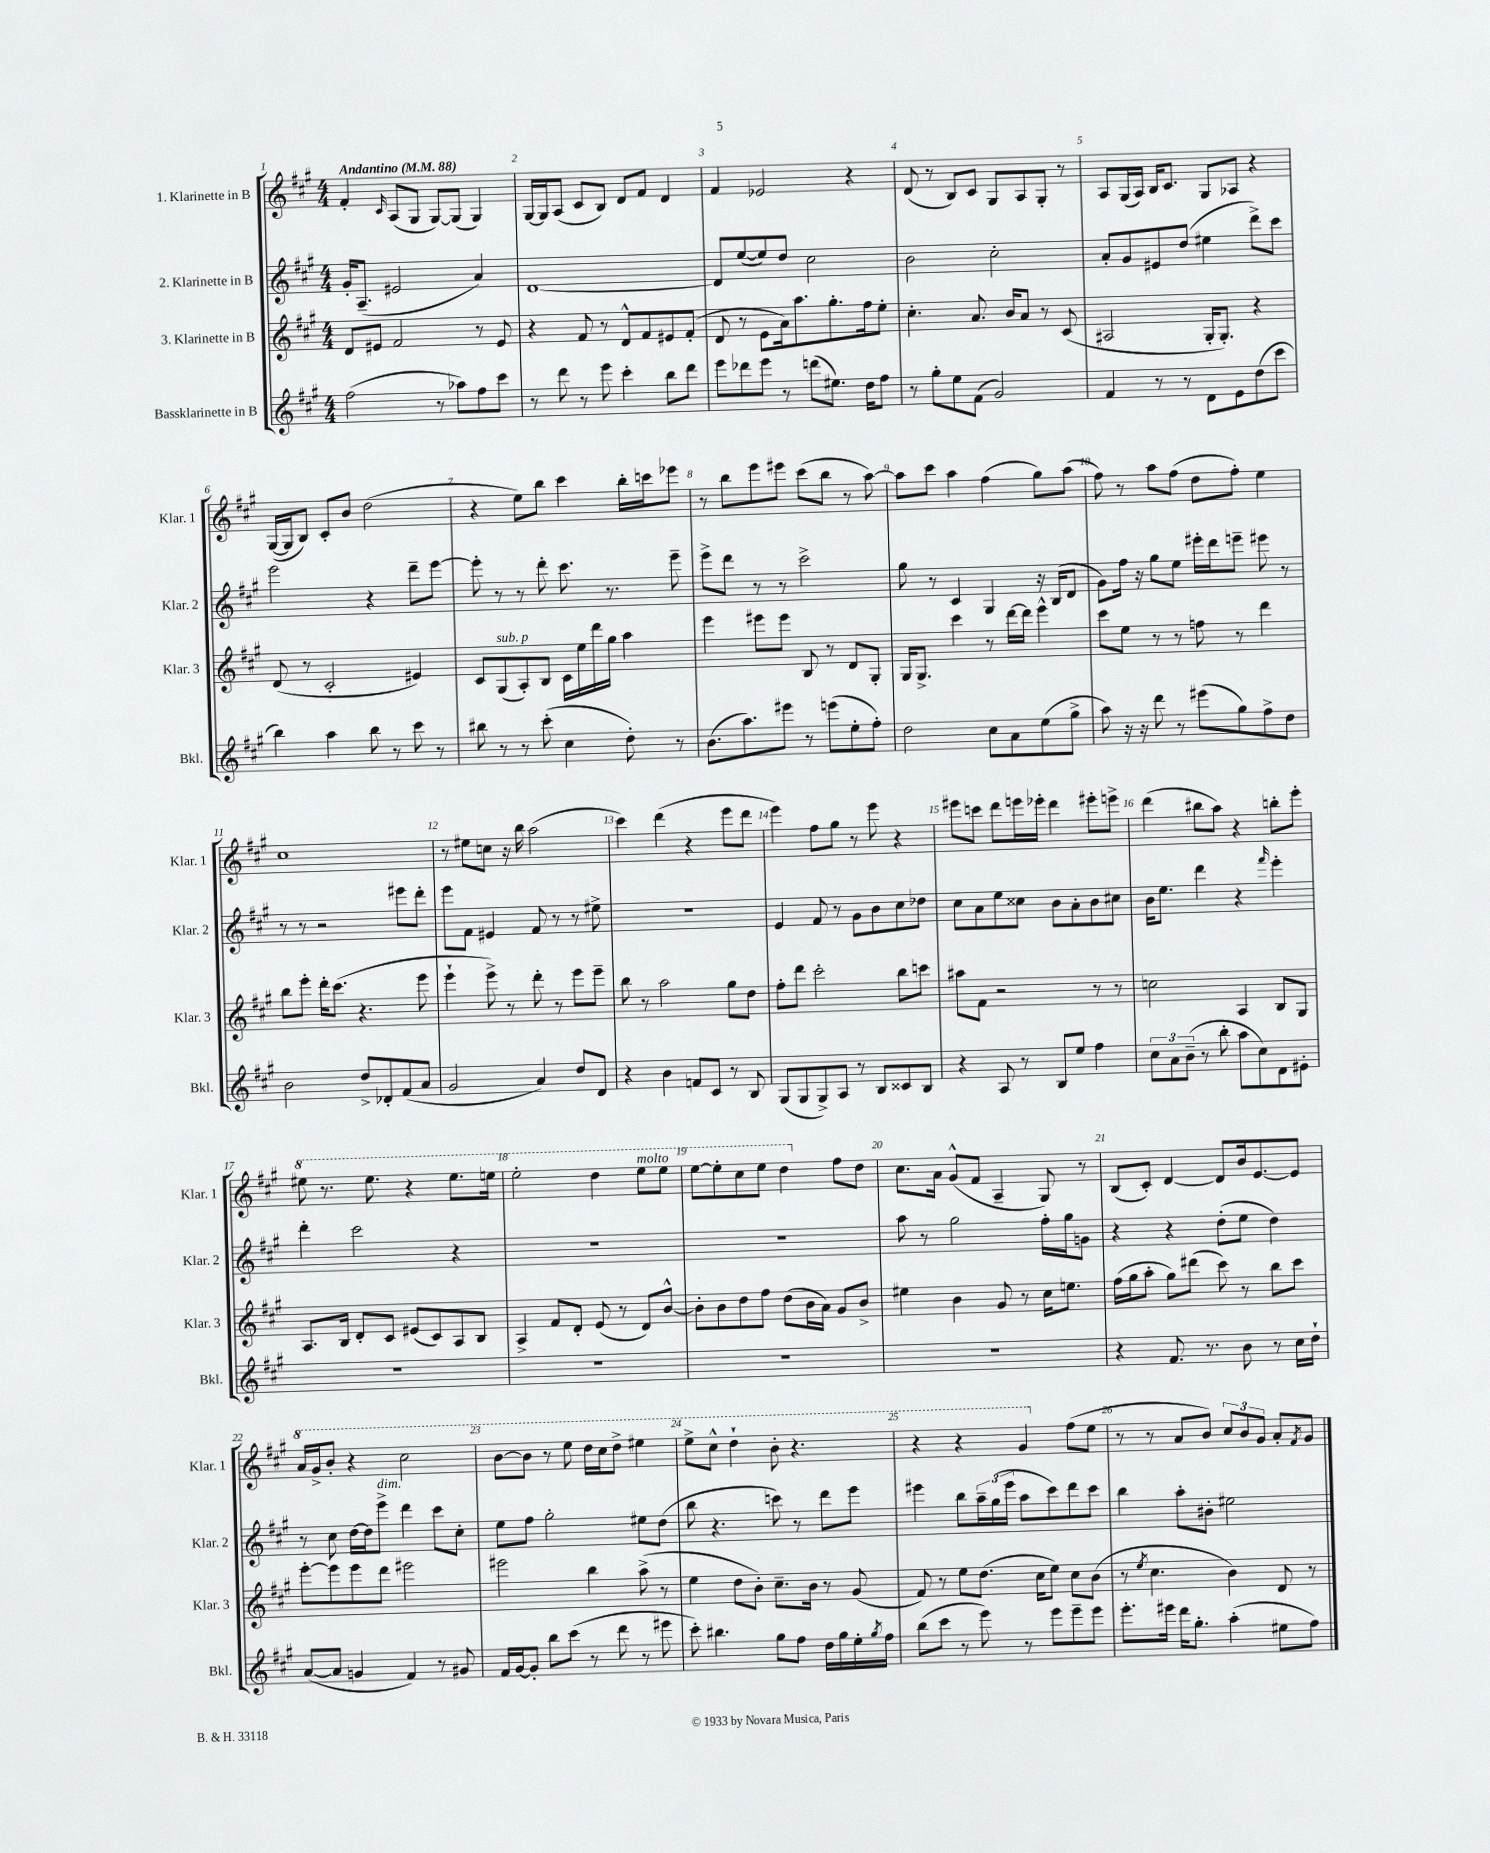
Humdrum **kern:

**kern	**kern	**kern	**kern
*part4	*part3	*part2	*part1
*staff4	*staff3	*staff2	*staff1
*I"Bassklarinette in B	*I"3. Klarinette in B	*I"2. Klarinette in B	*I"1. Klarinette in B
*I'Bkl.	*I'Klar. 3	*I'Klar. 2	*I'Klar. 1
*clefG2	*clefG2	*clefG2	*clefG2
*k[f#c#g#]	*k[f#c#g#]	*k[f#c#g#]	*k[f#c#g#]
*M4/4	*M4/4	*M4/4	*M4/4
*MM88	*MM88	*MM88	*MM88
=1	=1	=1	=1
!	!	!	!LO:TX:a:B:t=Andantino
(2ff#\	8d/L	16g#'/KL	4f#'/
.	.	(8.A~/J	.
.	8e#X/J	.	.
.	.	.	16qqc#/
.	2f#/	2e#X/	(8A/L
.	.	.	8G#/J
8r	.	.	[8G#/L)
8aa-X\L)	.	.	(8G#/J]
8ff#\	8r	4a/)	4G#/)
8ccc#\J	8e#/	.	.
=2	=2	=2	=2
8r	4r	[1d	[16G#/LL
.	.	.	16G#/J]
8ddd\	.	.	(8A/J
8r	8f#/	.	8c#/L
8eee\	8r	.	8B/J)
4ccc#'\	8d^^/L	.	8d/L
.	8f#/	.	8f#/J
8bb\L	8e#X/	.	4d/
8ddd\J	(8f#'/J	.	.
=3	=3	=3	=3
8eee\L	8d/	8d/L]	4f#/
8ddd-X\	8r	([8ee/	.
8eee\J	8e\L	8ee/])	2e-X/
8r	16a\k)	8dd/J	.
.	8.aa\	.	.
(8dddn\L	.	2cc#\	.
8.ee#X\J)	8.gg#'\	.	.
.	.	.	4r
16dd\KL	16ff#\k	.	.
8ff#\J	8ee'\J	.	.
=4	=4	=4	=4
8r	4.cc#'\	2b\	(8d/
8gg#'\L	.	.	8r
8ee\	.	.	8B/L)
(8f#\J	8.a/	.	8c#/J
2g#/)	.	2cc#'\	8G#/L
.	16b/KL	.	.
.	8a/J	.	8A/
.	8r	.	8G#'/J
.	(8c#/	.	8r
=5	=5	=5	=5
4f#/	2A#X/	8a'/L	8A/L
.	.	8g#/	(16G#/L
.	.	.	16A/JJ)
8r	.	8e#X/	16B/KL
.	.	.	8.c#/J
8r	.	(8dd/J	.
8d\L	16G#'/KL	4ee#X\	8G#/L
.	8.G#'/J)	.	.
8e\	.	.	8A-X/J
(8dd\	4r	8ddd^\L)	4r
8ccc#\J	.	8ccc#\J	.
!!LO:LB:g=z
=6	=6	=6	=6
4bb\)	(8d/	2eee\	([16G#/LL
.	.	.	16G#/J]
.	8r	.	8B/J)
4aa\	2c#'/	.	8c#'/L
.	.	.	8b/J
8bb\	.	4r	(2dd\
8r	.	.	.
8ccc#\	4e#X/)	8ddd~\L	.
8r	.	[8eee\J	.
=7	=7	=7	=7
8bb#X\	8c#/L	8eee'\]	4r
!	!LO:TX:a:i:t=sub. p	!	!
8r	(8G#/	8r	.
8r	8A'/)	8r	8ee\L)
(8ccc#'\	8B/J	8ddd'\	8bb\J
4cc#\	16c#\LL	8.ccc#\	4ccc#\
.	16ee\	.	.
.	16ddd\	.	.
.	16gg#\JJ	8.r	.
8dd'\)	4aa\	.	16bb'\LL
.	.	.	16cccn\J
8r	.	8eee~\	8eee-X\J
=8	=8	=8	=8
(8.b\L	4eee\	8eee^\L	8r
.	.	8ddd\J	8bb\L
8.aa\)	.	.	.
.	8eee#X\L	8r	8eee\
8eee#X\J	8eee#\J	8r	8eee#X\J
8r	8B/	2ccc#^\	(8ccc#\L
(8eeen\L	8r	.	8bb\J
8ee'\	8d/L	.	8r
8ff#'\J)	8G#'/J	.	[8aa\)
=9	=9	=9	=9
2dd\	16G#/KL	8gg#\	8aa\L]
.	8.G#^/J	.	.
.	.	8r	8ccc#\J
.	4ccc#\	4c#/	4aa\
8cc#\L	8r	4G#/	(4ff#\
8a\	[16ddd\LL	.	.
.	16ddd\JJ]	.	.
(8ee\	4eee^^\	16r	8gg#\L)
.	.	(16B/KL	.
8gg#^\J	.	8d/J	(8aa\J
=10	=10	=10	=10
8aa\)	8ccc#\L	8g#\L)	8ff#\)
16r	8ee\J	16ff#\Jk	8r
16r	.	16r	.
8ddd\	8r	8gg#\L	8aa\L
8r	8r	8ee\J	(8ff#\J
(8eee#X\L	8ffn\	16eee#X'\LL	8dd\L
.	.	16ddd\J	.
8gg#\)	8r	8eeen~\J	8ff#'\J)
8ff#^\	4ddd\	8eee#X\	4ee\
8dd\J	.	8r	.
!!LO:LB:g=z
=11	=11	=11	=11
2b\	8bb\L	8r	1cc#
.	8eee'\J	8r	.
.	16ddd'\KL	2r	.
.	(8.ccc#\J	.	.
8dd^/L	4.r	.	.
8d-X'/	.	.	.
(8f#/	.	8eee#X\L	.
8a/J	8eee\	8ddd'\J	.
=12	=12	=12	=12
2g#/	4eee`\	8eee\L	8r
.	.	8f#\J	8ee#X\L
.	8eee^\)	4e#X/	8ccn\J
.	8r	.	16r
.	.	.	16bb\
4a/)	8ddd'\	8f#/	(2aa\
.	8r	8r	.
8dd/L	8eee\L	8r	.
8d/J	8eee~\J	8ee#X^\	.
=13	=13	=13	=13
4r	8bb\	1r	4ccc#\)
.	8r	.	.
4b\	2aa\	.	(4ddd\
8fn/L	.	.	4r
8c#/J	.	.	.
8r	8gg#\L	.	8eee\L
8B/	8dd\J	.	8ddd\J
=14	=14	=14	=14
(8G#/L	8ff#'\L	4e/	4eee\)
8G#/	8ddd\J	.	.
8G#^/)	2ccc#'\	8f#/	8ff#\L
8A/J	.	8r	8gg#\J
8r	.	8g#\L	8r
8B/L	.	8b\	8eee\
8c##X/	8bb\L	8cc#\	4r
8B/J	8cccn\J	8dd-X\J	.
=15	=15	=15	=15
4r	8aa#X\L	8cc#\L	8eee#X\L
.	8f#\J	8a\	8cccn\J
8A/	2r	8ee\	8ddd\L
8r	.	8cc##X\J	16eeen\L
.	.	.	16eee-X'\JJ
8B/L	.	8b\L	4ddd\
8ee/J	.	8a'\	.
4ff#\	8r	8b\	8eee#X'\L
.	8r	8cc#X\J	8eeen^\J
=16	=16	=16	=16
12cc#\L	2ccn\	16b\KL	(4ddd\
.	.	8.ee\J	.
12a\	.	.	.
(12b~\J	.	.	.
8r	.	4ddd\	8bb#X\L
8bb'\	.	.	8aa\J)
8aa\L	4A/	4r	4r
8cc#\)	.	.	.
.	.	16qqfff#/	.
8d\	8B/L	4eee'\	8bbn'\L
8e#X'\J	8G#/J	.	8eee'\J
!!LO:LB:g=z
=17	=17	=17	=17
*	*	*	*8va
1r	8.A/L	4ddd'\	8eee#X\
.	.	.	8.r
.	16B/Jk	.	.
.	8d'/L	2ccc#\	.
.	.	.	8.eee#\
.	8c#/J	.	.
.	(8e#X/L	.	4r
.	8c#/)	.	.
.	8A/	4r	8.eee#\L
.	8B/J	.	.
.	.	.	16eeen\Jk
=18	=18	=18	=18
1r	4A^/	1r	2eee'\
.	8f#/L	.	.
.	8d'/J	.	.
.	(8e/	.	4ddd\
.	8r	.	.
!	!	!	!LO:TX:a:i:t=molto
.	8d/L)	.	8eee\L
.	[8b^^/J	.	8eee\J
=19	=19	=19	=19
1r	8b'\L]	1r	[8eee\L
.	8b\	.	8eee'\]
.	8dd\	.	8ccc#\
.	8ff#\J	.	8eee\J
.	(8dd\L	.	4ddd\
.	16b\L	.	.
.	16a\JJ)	.	.
*	*	*	*X8va
.	8g#/L	.	8ff#\L
.	8b^/J	.	8dd\J
=20	=20	=20	=20
1r	4ee#X\	8aa\	8.cc#\L
.	.	8r	.
.	.	.	16a\Jk
.	4b\	2gg#\	(8g#^^/L
.	.	.	8f#/J
.	8g#/	.	4A~/
.	8r	.	.
.	16cc#\KL	16ff#'\LL	8G#/)
.	8.een\J	16gg#\J	.
.	.	8gn\J	8r
=21	=21	=21	=21
4r	(16ff#\LL	4r	(8B/L
.	16gg#\J	.	.
.	8aa'\J	.	8c#'/J)
8.f#/	8gg#\L)	4r	[4d/
.	(8ddd#X\J	.	.
8.r	.	.	.
.	8ccc#\)	(8dd'\L	8d/L]
8b\	8r	8ee\J	16b/k
.	.	.	[8.e/
8r	8bb\L	4dd\)	.
16cc#\LL	8ccc#\J	.	8e/J]
16dd`\JJ	.	.	.
!!LO:LB:g=z
=22	=22	=22	=22
*	*	*	*8va
([8a/L	[8eee'\L	8r	16aa/LL
.	.	.	16gg#^/J
8a/J]	8eee\]	8cc#\	8bb'/J
4gn/	8eee\	[16dd\LL	4r
.	.	16dd\J]	.
!	!	!LO:TX:a:i:t=dim.	!
.	8ddd\J	8eee^\J	.
4f#/)	2eee#X\	4ddd\	2ccc#\
8r	.	8ccc#\L	.
8g#X/	.	8cc#'\J	.
=23	=23	=23	=23
16f#/LL	2eee#X\	8ee\L	[8bb\L
[16g#/J	.	.	.
8g#'/J]	.	8ff#\J	8bb\J]
8bb\L	.	2gg#'\	8r
(8ccc#\J	.	.	8eee\
8r	4bb\	.	16ddd\LL
.	.	.	16ccc#\J
8ddd\	.	.	8ddd^\J
8r	(8aa^\	8ee#X\L	4eee#X\
8eee#X\	8r	(8dd\J	.
=24	=24	=24	=24
8ccc#'\)	4ee\	8bb\	8eee^\L
4.bb#X\	.	4.r	8ccc#^^\J
.	8dd\L	.	4ddd`\
.	8b'\J)	.	.
8gg#\L	8.cc#~\L	8cccn\)	8bb'\
8ff#\J	.	8r	4.r
.	16b\Jk	.	.
16dd\LL	8r	8ddd\L	.
16gg#\	.	.	.
16ee'\	(8g#/	8eee\J	.
8qgg#/	.	.	.
16ff#\JJ	.	.	.
=25	=25	=25	=25
(8bb\L	8f#/)	4eee#X\	4r
8ccc#\J	8r	.	.
8r	8ee\L	8bb\L	4r
8eee\)	(8.dd\J	24aa~\L	.
.	.	(24gg#\	.
.	.	24eee#\JJ	.
8r	.	8aa\L	4gg#/
.	16cc#\KL	.	.
8eee\L	8ee\J)	8ccc#\)	.
*	*	*	*X8va
8eee~\	8cc#\L	8ddd\	(8ff#\L
8eee\J	(8b\J	8ccc#\J	8ee\J
=26	=26	=26	=26
8.eee'\L	8r	4bb\	8r
.	8qee/	.	.
.	4.cc#\	.	8r
16eee#X\Jk	.	.	.
16ddd\KL	.	8aa'\L	8a/L
8.gg#'\J	.	.	.
.	.	8b#X'\J	8b/J)
(4aa'\	4b\)	2ee#X\	12cc#/L
.	.	.	12b/
.	.	.	12g#/J
8ee#X\L	8d/	.	8a'/L
.	.	.	8qf#/
8ff#\J)	8r	.	8g#/J
==	==	==	==
*-	*-	*-	*-
